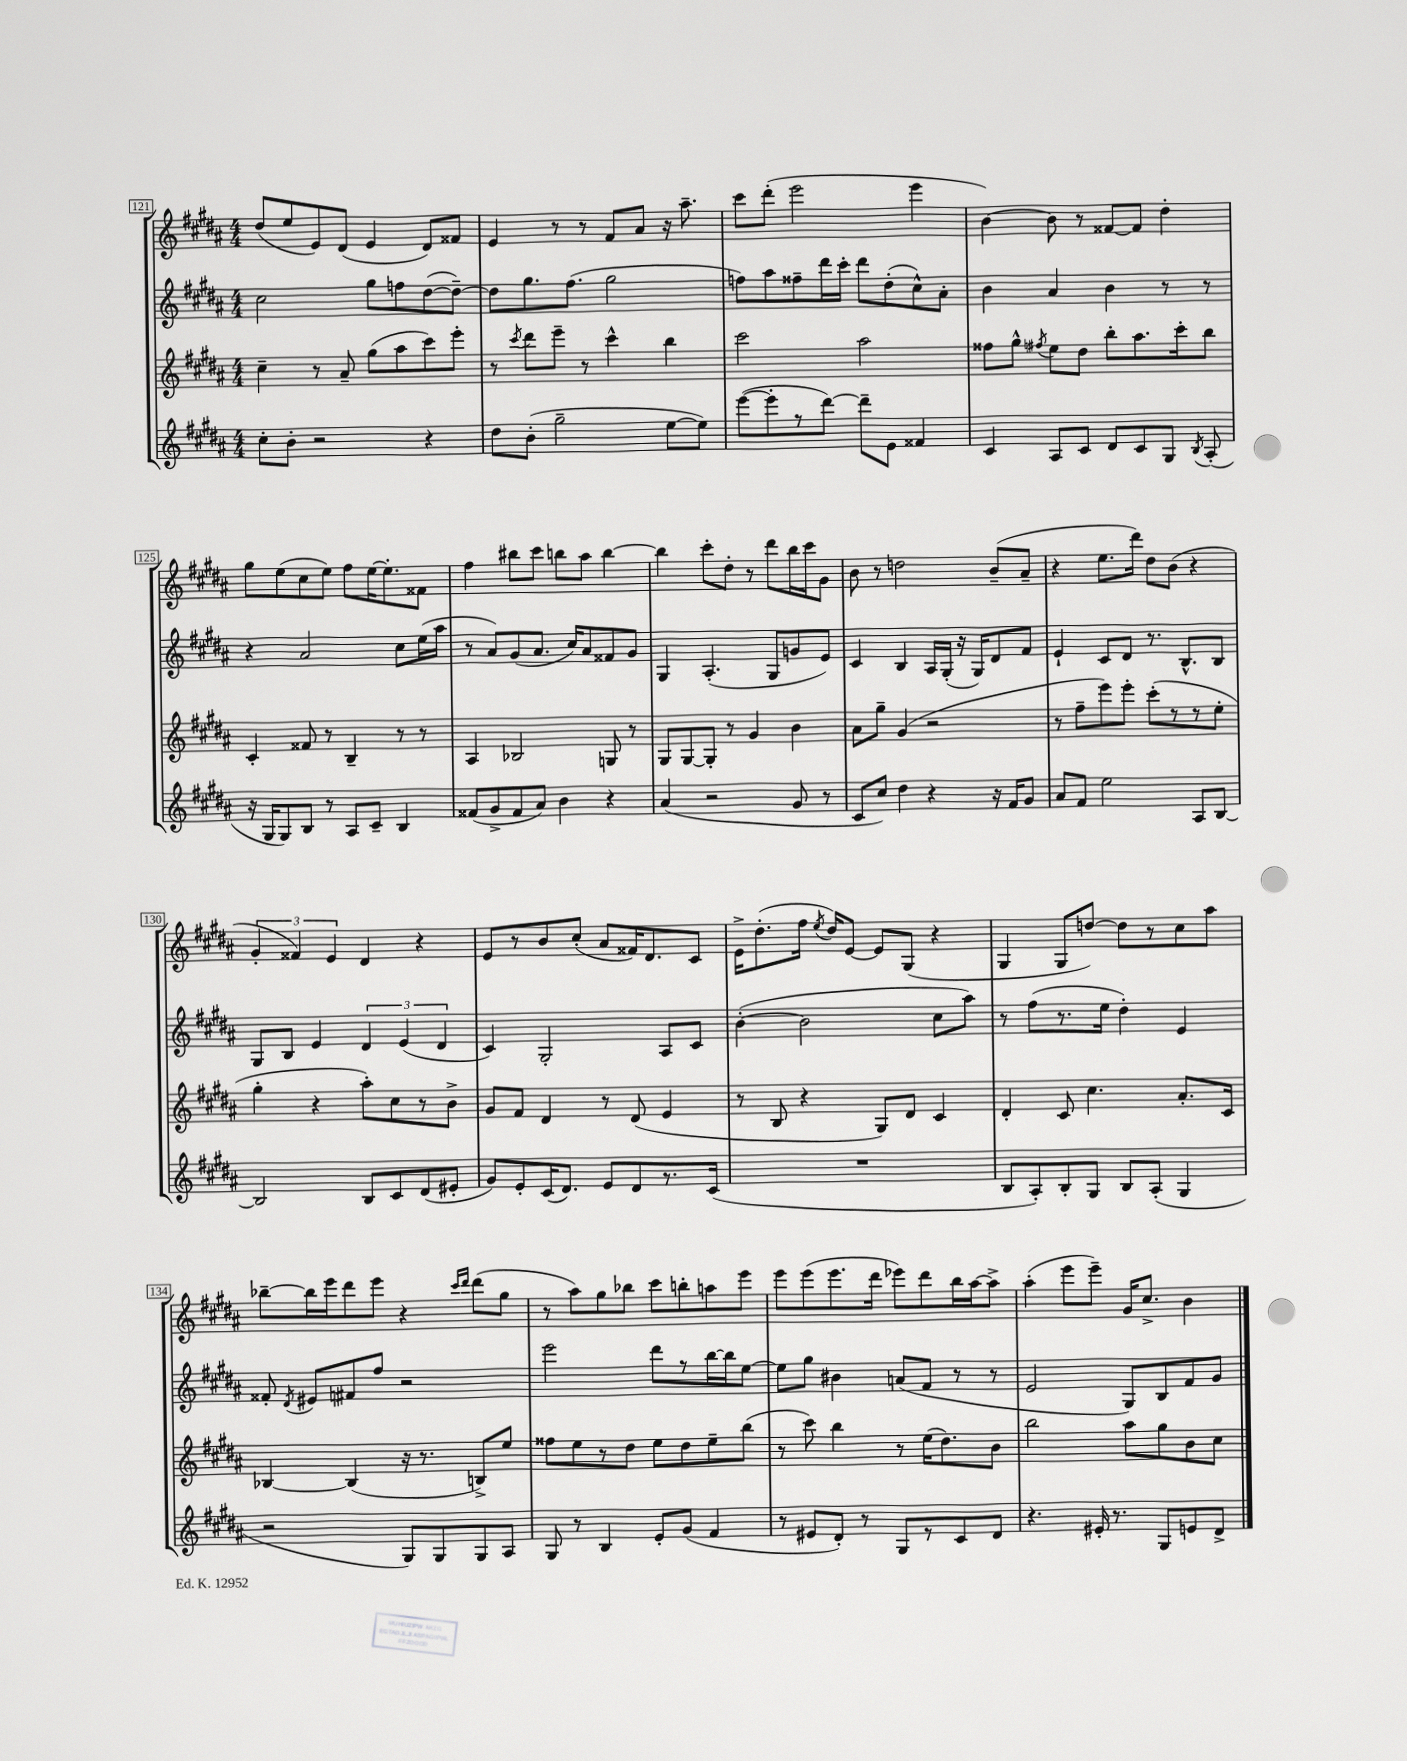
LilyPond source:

<<
\new StaffGroup <<
\new Staff = "s0" {
    \clef treble \key b \major \numericTimeSignature \time 4/4
    \autoBeamOff dis''8[( e''8 e'8) dis'8]( e'4 dis'8[) fisis'8] |
    e'4 r8 r8 fis'8[ ais'8] r16 ais''8.-- |
    cis'''8[ dis'''8]-.( e'''2 e'''4 |
    b'4~) b'8 r8 fisis'8[~ fisis'8] dis''4-. |
    gis''8[ e''8( cis''8 e''8]) fis''8[ e''16~ e''8.-. fisis'8] |
    fis''4 bis''8[ cis'''8] b''8[ ais''8] b''4~ |
    b''4 cis'''8[-. dis''8]-. r8 dis'''8[ b''16 cis'''16 gis'8] |
    b'8 r8 d''2 b'8[--( ais'8]-- |
    r4 e''8.[ dis'''16]) dis''8[ b'8]( r4 |
    \tuplet 3/2 { gis'4-. fisis'4) e'4 } dis'4 r4 |
    e'8[ r8 b'8 cis''8]-.( ais'8[ fisis'16) dis'8. cis'8] |
    e'16[-> dis''8.-.( fis''16] \acciaccatura { e''8 } dis''16[) e'8]~ e'8[ gis8]( r4 |
    gis4 gis8[ d''8]~) d''8[ r8 cis''8 ais''8] |
    bes''8[~-- bes''16 e'''16 dis'''8 e'''8] r4 \grace { cis'''16[ dis'''16] } dis'''8[( gis''8] |
    r8 ais''8[) gis''8 bes''8] cis'''8[ b''8-. a''8 e'''8] |
    e'''8[ e'''8( e'''8. dis'''16] ees'''8[) dis'''8 b''16 ais''16~ ais''8]-> |
    ais''4-.( e'''8[ e'''8]--) gis'16[ cis''8.]-> b'4 \bar "|." |
}
\new Staff = "s1" {
    \clef treble \key b \major \numericTimeSignature \time 4/4
    \autoBeamOff cis''2 gis''8[ f''8 dis''8~( dis''8]~--) |
    dis''8[ gis''8. fis''8.]( gis''2 |
    f''8[) ais''8 fisis''8-- dis'''16 cis'''16]-. dis'''8[ dis''8-.( cis''8-^) ais'8]-. |
    b'4 ais'4 b'4 r8 r8 |
    r4 ais'2 cis''8[ e''16( ais''16] |
    r8 ais'8[) gis'8( ais'8.] cis''16[) ais'8 fisis'8 gis'8] |
    gis4 ais4.-.( gis8[ g'8 e'8]) |
    cis'4 b4 ais16[ gis16]-.( r16 gis16[) dis'8 fis'8] |
    e'4-! cis'8[ dis'8] r8. b8.[-^ b8] |
    gis8[ b8] e'4 \tuplet 3/2 { dis'4 e'4( dis'4 } |
    cis'4) gis2-. ais8[ cis'8] |
    b'4~-.( b'2 cis''8[ ais''8]) |
    r8 fis''8[( r8. e''16] dis''4-.) e'4 |
    fisis'8-. \acciaccatura { dis'8 } eis'8[ fis'8 fis''8] r2 |
    e'''2 dis'''8[ r8 b''16~ b''16 e''8]~ |
    e''8[ gis''8] bis'4 a'8[( fis'8] r8 r8 |
    e'2 gis8[) b8 fis'8 gis'8] \bar "|." |
}
\new Staff = "s2" {
    \clef treble \key b \major \numericTimeSignature \time 4/4
    \autoBeamOff cis''4-- r8 ais'8-- gis''8[( ais''8 cis'''8) e'''8]-. |
    r8 \acciaccatura { cis'''8 } dis'''8[ e'''8]-- r8 cis'''4-^ b''4 |
    cis'''2 ais''2 |
    fisis''8[ gis''8]-^ \acciaccatura { fis''8 } e''8[ dis''8] b''8[-. ais''8. cis'''16-. b''8] |
    cis'4-. fisis'8 r8 b4-- r8 r8 |
    ais4 bes2 g8 r8 |
    gis8[ gis8~ gis8]-. r8 gis'4 b'4 |
    ais'8[ gis''8]-- gis'4( r2 |
    r8 fis''8[-- e'''8) e'''8]-. cis'''8[-.( r8 r8 e''8]-. |
    gis''4-. r4 ais''8[-.) cis''8 r8 b'8]-> |
    gis'8[ fis'8] dis'4 r8 dis'8( e'4 |
    r8 b8 r4 gis8[) dis'8] cis'4 |
    dis'4-. cis'8 cis''4. ais'8.[-. cis'16] |
    bes4~ bes4( r16 r8. b8[->) e''8] |
    fisis''8[ e''8 r8 dis''8] e''8[ dis''8 e''8-- b''8]( |
    r8 cis'''8) b''4 r8 e''16[( dis''8.) b'8] |
    b''2 ais''8[ gis''8 b'8 cis''8] \bar "|." |
}
\new Staff = "s3" {
    \clef treble \key b \major \numericTimeSignature \time 4/4
    \autoBeamOff cis''8[-. b'8]-. r2 r4 |
    dis''8[ b'8]-.( gis''2-- e''8[~ e''8]) |
    e'''8[~( e'''8-. r8 dis'''8]~) dis'''8[-- e'8] fisis'4 |
    cis'4 ais8[ cis'8] dis'8[ cis'8 gis8] \acciaccatura { b8 } ais8-.( |
    r16 gis16[ gis8) b8] r8 ais8[ cis'8]-- b4 |
    fisis'8[( gis'8-> fisis'8 ais'8]) b'4 r4 |
    ais'4( r2 gis'8 r8 |
    cis'8[ cis''8]) dis''4 r4 r16 fis'16[ gis'8] |
    ais'8[ fis'8] e''2 ais8[ b8]~ |
    b2 b8[ cis'8 dis'8( eis'8]-. |
    gis'8[) e'8-. cis'16( dis'8.]) e'8[ dis'8 r8. cis'16]( |
    R1 |
    b8[ ais8-.) b8-. gis8] b8[ ais8]-.( gis4 |
    r2 gis8[) gis8 gis8 ais8] |
    gis8 r8 b4 e'8[-. gis'8]( fis'4 |
    r8 eis'8[ dis'8]-.) r8 gis8[ r8 cis'8 dis'8] |
    r4. eis'16-. r8. gis8[ e'8 dis'8]-> \bar "|." |
}
>>
>>
\layout { \context { \Score currentBarNumber = #121 \override BarNumber.stencil = #(make-stencil-boxer 0.1 0.3 ly:text-interface::print) } }
